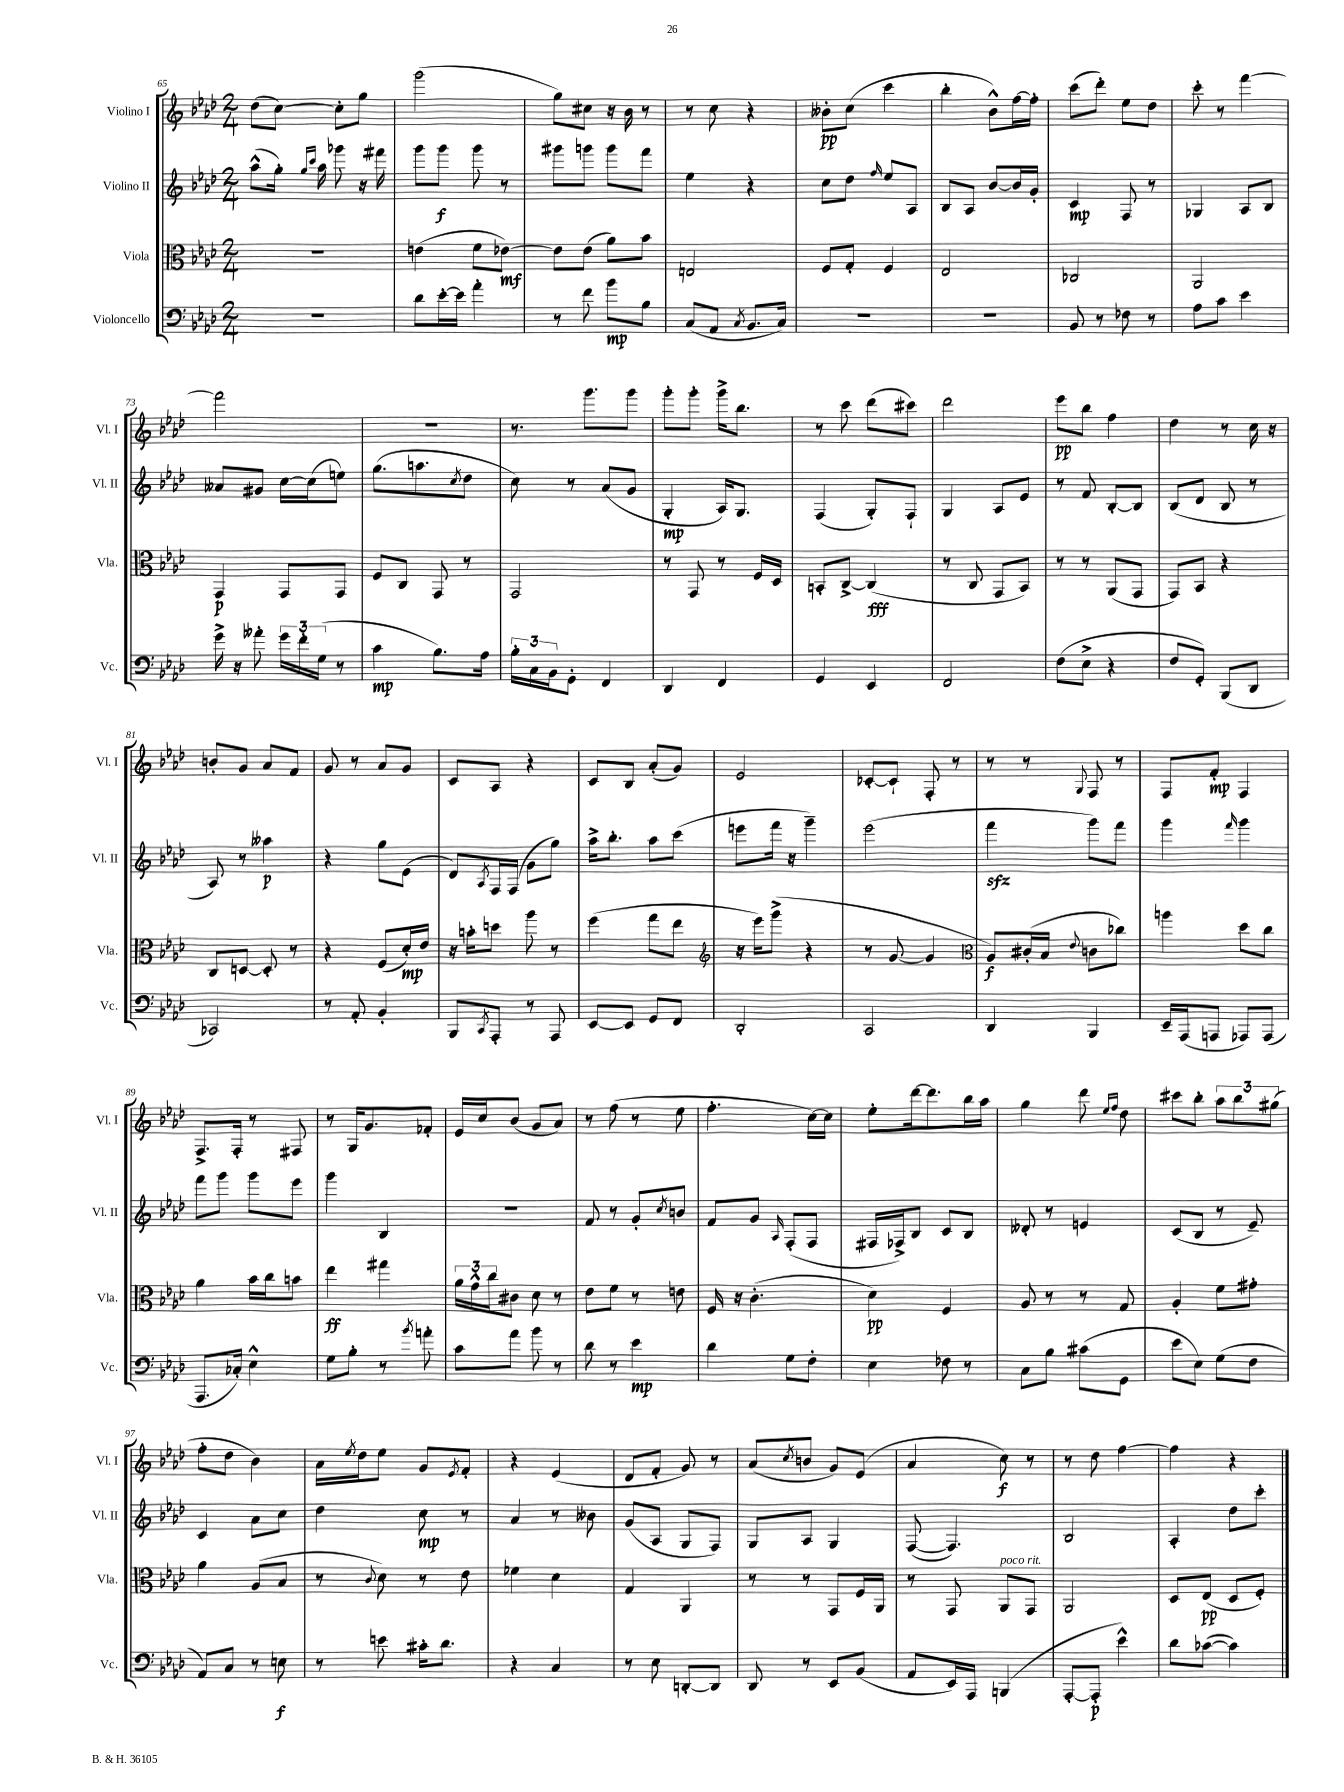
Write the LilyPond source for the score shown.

<<
\new StaffGroup <<
\new Staff = "s0" \with { instrumentName = "Violino I" shortInstrumentName = "Vl. I" } {
    \clef treble \key aes \major \numericTimeSignature \time 2/4
    des''8( c''8~) c''8-. g''8 |
    g'''2( |
    g''8) cis''8 r16 bes'16 r8 |
    r8 c''8 r4 |
    beses'8-.\pp c''8( c'''4 |
    bes''4-. bes'8-^) f''16~ f''16-. |
    c'''8( des'''8-.) ees''8 des''8 |
    c'''8-. r8 f'''4~ |
    f'''2 |
    r2 |
    r8. g'''8. g'''8 |
    g'''8-. g'''8-. g'''16-> bes''8. |
    r8 c'''8 des'''8( cis'''8) |
    des'''2 |
    ees'''8\pp bes''8 f''4 |
    des''4 r8 c''16 r16 |
    b'8-. g'8 aes'8 f'8 |
    g'8 r8 aes'8 g'8 |
    c'8 aes8 r4 |
    c'8 bes8 aes'8-.( g'8) |
    ees'2 |
    ces'8~-. ces'8-! f8-. r8 |
    r8 r8 \appoggiatura { g8 } f8 r8 |
    f8 f'8-.\mp f4 |
    f8.-> f16-. r8 fis8 |
    r8 g16 g'8. fes'8-. |
    ees'16 c''16 bes'8( g'8 aes'8) |
    r8 f''8( r8 ees''8 |
    f''4.-. c''16~) c''16 |
    ees''8-. des'''16~ des'''8. bes''16 aes''16 |
    g''4 des'''8 \grace { ees''16 f''16 } des''8 |
    cis'''8 bes''8-. \tuplet 3/2 { aes''8 bes''8 gis''8( } |
    f''8-. des''8 bes'4) |
    aes'16 \acciaccatura { ees''8 } des''16 ees''8 g'8 \acciaccatura { ees'8 } f'8-. |
    r4 ees'4( |
    des'8 f'8-. g'8) r8 |
    aes'8( \acciaccatura { c''8 } b'8 g'8) ees'8( |
    aes'4 c''8\f) r8 |
    r8 des''8 f''4~ |
    f''4 r4 \bar "|." |
}
\new Staff = "s1" \with { instrumentName = "Violino II" shortInstrumentName = "Vl. II" } {
    \clef treble \key aes \major \numericTimeSignature \time 2/4
    aes''8-^( g''16-.) \grace { g''16 c'''16 } aes''16 ges'''8 r16 fis'''16 |
    g'''8 g'''8\f g'''8 r8 |
    gis'''8 g'''8 g'''8 f'''8 |
    ees''4 r4 |
    c''8 des''8 \grace { f''16 } ees''8 aes8 |
    bes8 aes8 bes'8~ bes'16 g'16-. |
    c'4\mp f8 r8 |
    ges4 aes8 bes8 |
    aeses'8 gis'8 c''16~ c''16( e''8) |
    g''8.( a''8. \acciaccatura { c''8 } des''8 |
    c''8) r8 aes'8( g'8 |
    g4-.\mp aes16) g8. |
    f4( g8-.) f8-! |
    g4 aes8 ees'8 |
    r8 f'8 bes8~-. bes8 |
    bes8( des'8 bes8 r8 |
    aes8) r8 aeses''4\p |
    r4 g''8 ees'8( |
    des'8) \acciaccatura { aes8 } f16 f16( g'8 g''8) |
    aes''16-> bes''8.-. aes''8 c'''8( |
    e'''8 f'''16 r16 g'''4--) |
    ees'''2( |
    f'''4\sfz g'''8) f'''8 |
    g'''4 \grace { f'''16 } g'''4 |
    f'''8 g'''8 g'''8 ees'''8 |
    g'''4 bes4 |
    r2 |
    f'8 r8 g'8-. \acciaccatura { c''8 } b'8 |
    f'8 g'8 \grace { aes16 } f8-.( f8 |
    fis16 fes16->) bes8 c'8 bes8 |
    deses'8-. r8 e'4 |
    c'8( bes8 r8 ees'8--) |
    c'4 aes'8 c''8 |
    des''4 c''8\mp r8 |
    aes'4 r8 beses'8 |
    g'8( aes8 g8 f8) |
    g8 aes8 g4 |
    f8~( f4.) |
    bes2 |
    aes4-. des''8 c'''8-. \bar "|." |
}
\new Staff = "s2" \with { instrumentName = "Viola" shortInstrumentName = "Vla." } {
    \clef alto \key aes \major \numericTimeSignature \time 2/4
    R2 |
    e'4( f'8 ees'8~\mf) |
    ees'8 ees'8( aes'8) bes'8 |
    e2 |
    f8 g8-. f4 |
    ees2 |
    ces2 |
    aes,2 |
    g,4\p g,8 g,8 |
    f8 c8 g,8 r8 |
    g,2 |
    r8 g,8 r8 f16 des16 |
    b,8-. c8~-> c4\fff( |
    r8 c8 g,8 bes,8) |
    r8 r8 aes,8( g,8 |
    g,8) bes,8 r4 |
    c8 d8~ d8-. r8 |
    r4 f8( des'16-.\mp) ees'16 |
    r16 b'16-. d''8 aes''8 r8 |
    f''4( g''8 ees''8 |
    \clef treble r16 ees'''16) g'''8->( r4 |
    r8 g'8~ g'4 |
    \clef alto aes8\f) cis'16-.( bes16 \appoggiatura { ees'8 } c'8 ces''8) |
    a''4 des''8 c''8 |
    aes'4 bes'16 c''16 b'8 |
    ees''4\ff gis''4 |
    \tuplet 3/2 { aes'16 g'16-^ c''16 } cis'8 des'8 r8 |
    ees'8 f'8 r8 e'8 |
    f16 r16 c'4.-.( |
    des'4\pp) f4 |
    aes8 r8 r8 g8 |
    aes4-. f'8 gis'8-. |
    aes'4 aes8( bes8 |
    r8 \appoggiatura { c'8 } des'8) r8 ees'8 |
    fes'4 des'4 |
    g4 aes,4 |
    r8 r8 g,8 f16 aes,16 |
    r8 g,8 aes,8^\markup { \italic "poco rit." } g,8 |
    aes,2 |
    des8 ees8\pp( des8 f8-.) \bar "|." |
}
\new Staff = "s3" \with { instrumentName = "Violoncello" shortInstrumentName = "Vc." } {
    \clef bass \key aes \major \numericTimeSignature \time 2/4
    R2 |
    des'8 ees'16~-. ees'16 aes'4-. |
    r8 f'8 bes'8\mp bes8 |
    c8( aes,8 \acciaccatura { c8 } bes,8. c16) |
    R2 |
    R2 |
    bes,8 r8 fes8 r8 |
    aes8 c'8 ees'4 |
    g'16-> r16 aeses'8-. \tuplet 3/2 { g'16 f'16-. g16( } r8 |
    c'4\mp bes8.) aes16 |
    \tuplet 3/2 { bes16-. c16 bes,16 } g,8-. f,4 |
    des,4 f,4 |
    g,4 ees,4 |
    f,2 |
    f8( ees8-> r4 |
    f8 g,8-.) bes,,8( des,8 |
    ces,2) |
    r8 aes,8-. bes,4-. |
    bes,,8 \acciaccatura { c,8 } aes,,8-. r8 aes,,8 |
    ees,8~ ees,8 g,8 f,8 |
    des,2-. |
    c,2 |
    des,4 bes,,4 |
    ees,16-- aes,,16( a,,8 aes,,8) aes,,8( |
    aes,,8. ces16-.) ees4-^ |
    g8 bes8-. r8 \acciaccatura { bes'8 } a'8-. |
    c'8 aes'8 bes'8 r8 |
    des'8 r8 ees'4\mp |
    des'4 g8 f8-. |
    ees4 fes8 r8 |
    c8 bes8 cis'8( g,8 |
    ees'8 ees8) g8( f8 |
    aes,8) c8 r8 e8\f |
    r8 e'8 cis'16-. des'8. |
    r4 c4 |
    r8 ees8 d,8~-. d,8 |
    des,8 r8 ees,8 bes,8( |
    aes,8 ees,16) aes,,16 b,,4( |
    aes,,8~-. aes,,8-.\p ees'4-^) |
    des'8 ces'8~( ces'4) \bar "|." |
}
>>
>>
\layout { \context { \Score currentBarNumber = #65 } }
